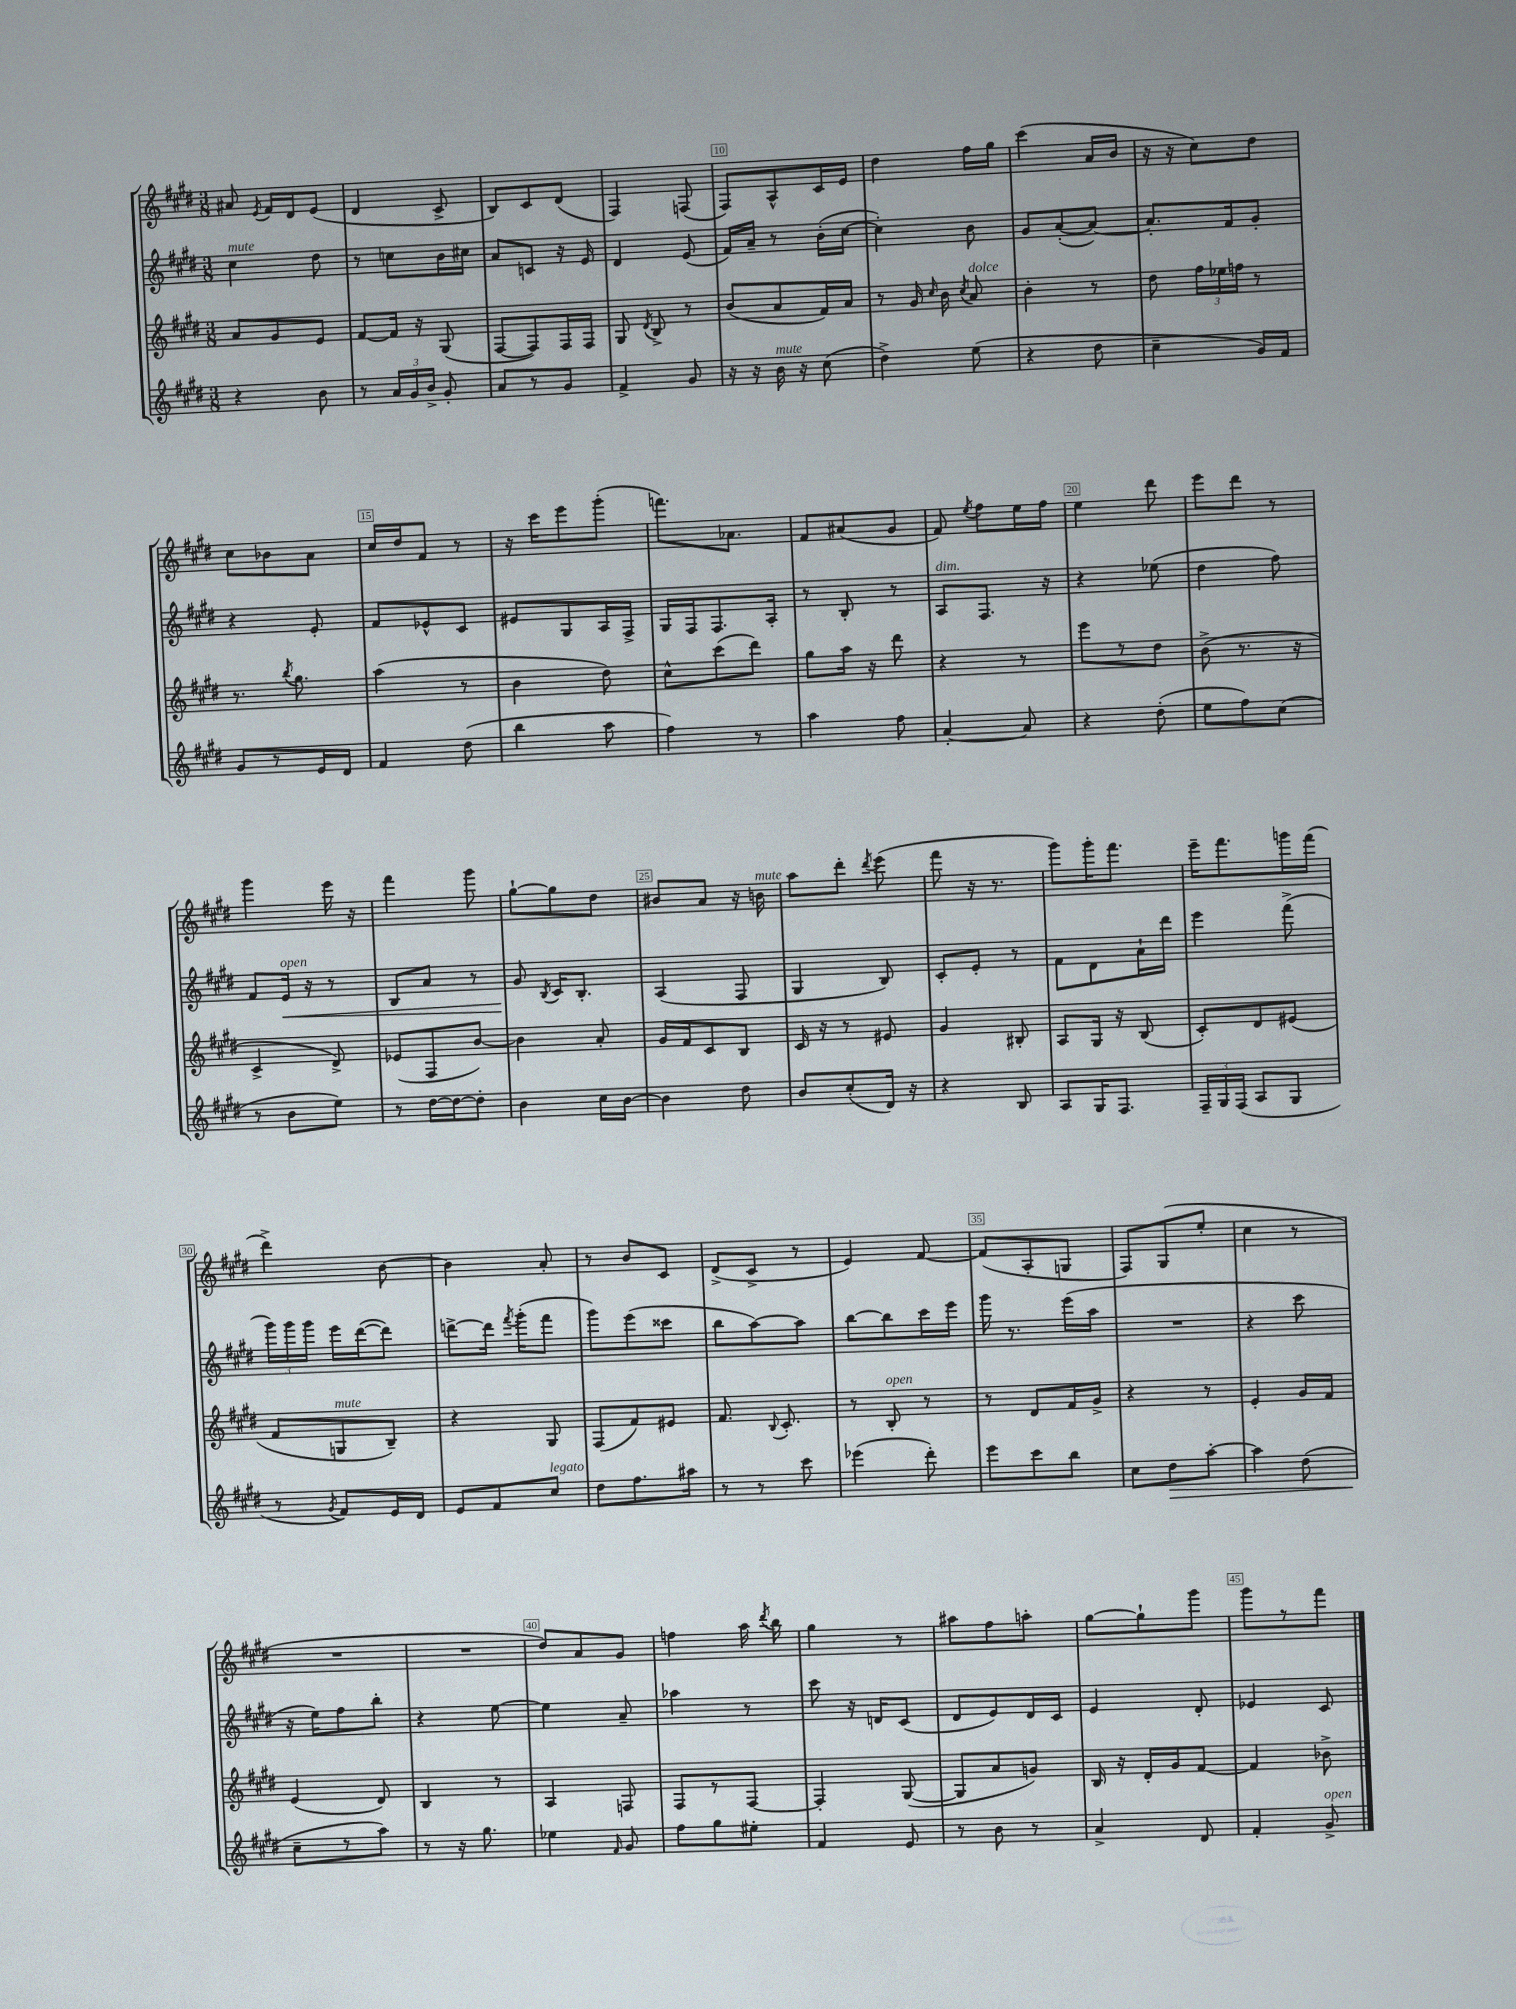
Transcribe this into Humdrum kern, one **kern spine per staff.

**kern	**kern	**kern	**kern
*staff4	*staff3	*staff2	*staff1
*clefG2	*clefG2	*clefG2	*clefG2
*k[f#c#g#d#]	*k[f#c#g#d#]	*k[f#c#g#d#]	*k[f#c#g#d#]
*M3/8	*M3/8	*M3/8	*M3/8
4r	8a	4cc#	8a#
.	.	.	8qe
.	8g#	.	16f#
.	.	.	16d#
8b	8e	8dd#	(8e
=	=	=	=
8r	[8f#	8r	4d#
24a	16f#]	8cc	.
24g#	.	.	.
.	16r	.	.
24b^	.	.	.
8g#'	(8G#	16b	8c#^
.	.	16cc#	.
=	=	=	=
8a	[8F#	8a	8B)
8r	8F#])	8c	8c#
8g#	16F#	16r	(8d#
.	16F#	16e	.
=	=	=	=
4f#^	8G#	4d#	4F#)
.	8qd#	.	.
.	8B^	.	.
8g#	8r	(8e	(8F
=	=	=	=
16r	(8b	16f#)	8F#)
16r	.	16a~	.
16b	8a	8r	8A^^
16r	.	.	.
(8cc#	16f#)	(16b'	16c#
.	16a	[16cc#	16e
=	=	=	=
4dd#^)	8r	4cc#'])	4dd#
.	16g#	.	.
.	16qqcc#	.	.
.	16b	.	.
.	8qcc#	.	.
(8ee	8a	8b	16ff#
.	.	.	16gg#
=	=	=	=
4r	4b'	8g#	(4ccc#
.	.	([8a'	.
8dd#	8r	8a_)	16a
.	.	.	16b
=	=	=	=
4cc#~	8dd#	8.a']	16r
.	.	.	16r
.	24ff#	.	8cc#)
.	24ee-	.	.
.	.	16f#	.
.	24ff	.	.
16g#)	8r	8g#'	8dd#
16f#	.	.	.
=	=	=	=
8g#	8.r	4r	8cc#
8r	.	.	8b-
.	8qbb	.	.
.	8.gg#	.	.
16e	.	8e'	8a
16d#	.	.	.
=	=	=	=
4f#	(4aa	8f#	16cc#
.	.	.	16dd#
.	.	8e-^^	8f#
(8dd#	8r	8c#	8r
=	=	=	=
4bb	4b	8e#	16r
.	.	.	16ccc#
.	.	8G#	8eee
8aa	8dd#)	16A	(8ggg#'
.	.	16F#^	.
=	=	=	=
4ff#)	8cc#^^	16G#	8.fff)
.	.	16F#	.
.	(8ccc#	8.F#	.
.	.	.	8.a-
8r	8ddd#)	.	.
.	.	16A'	.
=	=	=	=
4aa	8gg#	8r	8f#
.	16aa	8B'	(8a#
.	16r	.	.
8ff#	8ddd#	8r	8g#
=	=	=	=
[4a'	4r	8A	8f#)
.	.	.	8qee
.	.	8.F#	8ff#
8a]	8r	.	16ee
.	.	16r	16ff#
=	=	=	=
4r	8eee	4r	4ee
.	8r	.	.
(8dd#'	8dd#	(8ee-	8ddd#
=	=	=	=
8ee	(8b^	4dd#	8eee
8ff#)	8.r	.	8ddd#
(8cc#	.	8ff#)	8r
.	16r	.	.
=	=	=	=
8r	4c#^	8f#	4ggg#
8b	.	16e	.
.	.	16r	.
8ee)	8d#^)	8r	16eee
.	.	.	16r
=	=	=	=
8r	(8e-	8B	4fff#
[16dd#	8F#	8a	.
16dd#_	.	.	.
8dd#']	[8b)	8r	8ggg#
=	=	=	=
4b	4b]	8g#	[8gg#`
.	.	8qB	.
.	.	16c#	8gg#]
.	.	8.B'	.
16cc#	8a'	.	8dd#
[16b	.	.	.
=	=	=	=
4b]	16g#	(4A	8b#
.	16f#	.	.
.	8c#	.	8a
8dd#	8B	8F#	16r
.	.	.	16b
=	=	=	=
8b	16c#	4G#	8aa
.	16r	.	.
(8cc#'	8r	.	8ddd#'
.	.	.	8qddd#
16d#)	8e#	8B)	(8eee
16r	.	.	.
=	=	=	=
4r	4g#	8c#'	8fff#
.	.	8e'	16r
.	.	.	8.r
8B	8B#'	8r	.
=	=	=	=
8A	8A	8f#	8ggg#)
16G#	16G#	8d#	16ggg#'
8.F#	16r	.	8.fff#
.	(8B	16a`	.
.	.	16ddd#	.
=	=	=	=
24F#~	8c#')	4eee	16eee~
24G#	.	.	.
.	.	.	8.fff#
(24F#	.	.	.
8A	8d#	.	.
8G#	(8e#	(8fff#^	16ggg
.	.	.	(16fff#
=	=	=	=
8r	8f#	24ggg#)	4ddd#^)
.	.	24ggg#	.
.	.	24ggg#	.
8qg#	.	.	.
8f#)	8G	16eee	.
.	.	([16ddd#	.
16e	8B~)	8ddd#])	[8b
16d#	.	.	.
=	=	=	=
8e	4r	[8ddd^	4b]
8f#	.	16ddd]	.
.	.	8qfff#	.
.	.	(16ggg#'	.
8cc#	8G#	8fff#	8a'
=	=	=	=
8dd#	(8F#	8ggg#)	8r
8.ff#	8f#)	(8eee	8b
.	8e#	8ccc##	8c#
16aa#	.	.	.
=	=	=	=
8r	8.f#	8bb	(8d#^
8r	.	[8aa)	8c#^
.	8qqB	.	.
.	8.c#'	.	.
8ccc#	.	8aa]	8r
=	=	=	=
(4eee-	8r	[8bb	4e)
.	8B'	8bb]	.
8ddd#')	8r	16ccc#	[8f#
.	.	16eee	.
=	=	=	=
8eee	8r	16ggg#	(8f#]
.	.	8.r	.
8ccc#	8d#	.	8A'
8bb	16f#	(16eee	8G
.	16g#^	16aa	.
=	=	=	=
8cc#	4r	4.r	8F#)
8dd#	.	.	(8G#
[8aa'	8r	.	8ee'
=	=	=	=
4aa]	4e'	4r	4cc#
(8dd#	16g#	8ccc#	8r
.	16f#	.	.
=	=	=	=
8cc#~	(4e	16r	4.r
.	.	16ee)	.
8r	.	8ff#	.
8aa)	8d#)	8bb'	.
=	=	=	=
8r	4B	4r	4.r
16r	.	.	.
8.gg#	.	.	.
.	8r	[8ee	.
=	=	=	=
4ee-	4A	4ee]	8dd#)
.	.	.	8a
16qqf#	.	.	.
8g#	8F	8a~	8g#
=	=	=	=
8ff#	8F#	4aa-	4ff
8gg#	8r	.	.
8ee#'	[8F#	8r	16aa
.	.	.	8qddd#
.	.	.	16bb
=	=	=	=
4f#	4F#']	8ccc#	4gg#
.	.	16r	.
.	.	16d	.
8e	([8G#	(8c#	8r
=	=	=	=
8r	8G#]	8d#	8aa#
8b	8a	8e)	8ff#
8r	8g)	16d#	8aa'
.	.	16c#	.
=	=	=	=
4a^	16B	4e	[8gg#
.	16r	.	.
.	16d#'	.	8gg#`]
.	16g#	.	.
8d#	[8f#	8d#'	8ggg#
=	=	=	=
4f#'	4f#]	4e-	8ggg#
.	.	.	8r
8g#^	8b-^	8c#	8fff#
==	==	==	==
*-	*-	*-	*-
